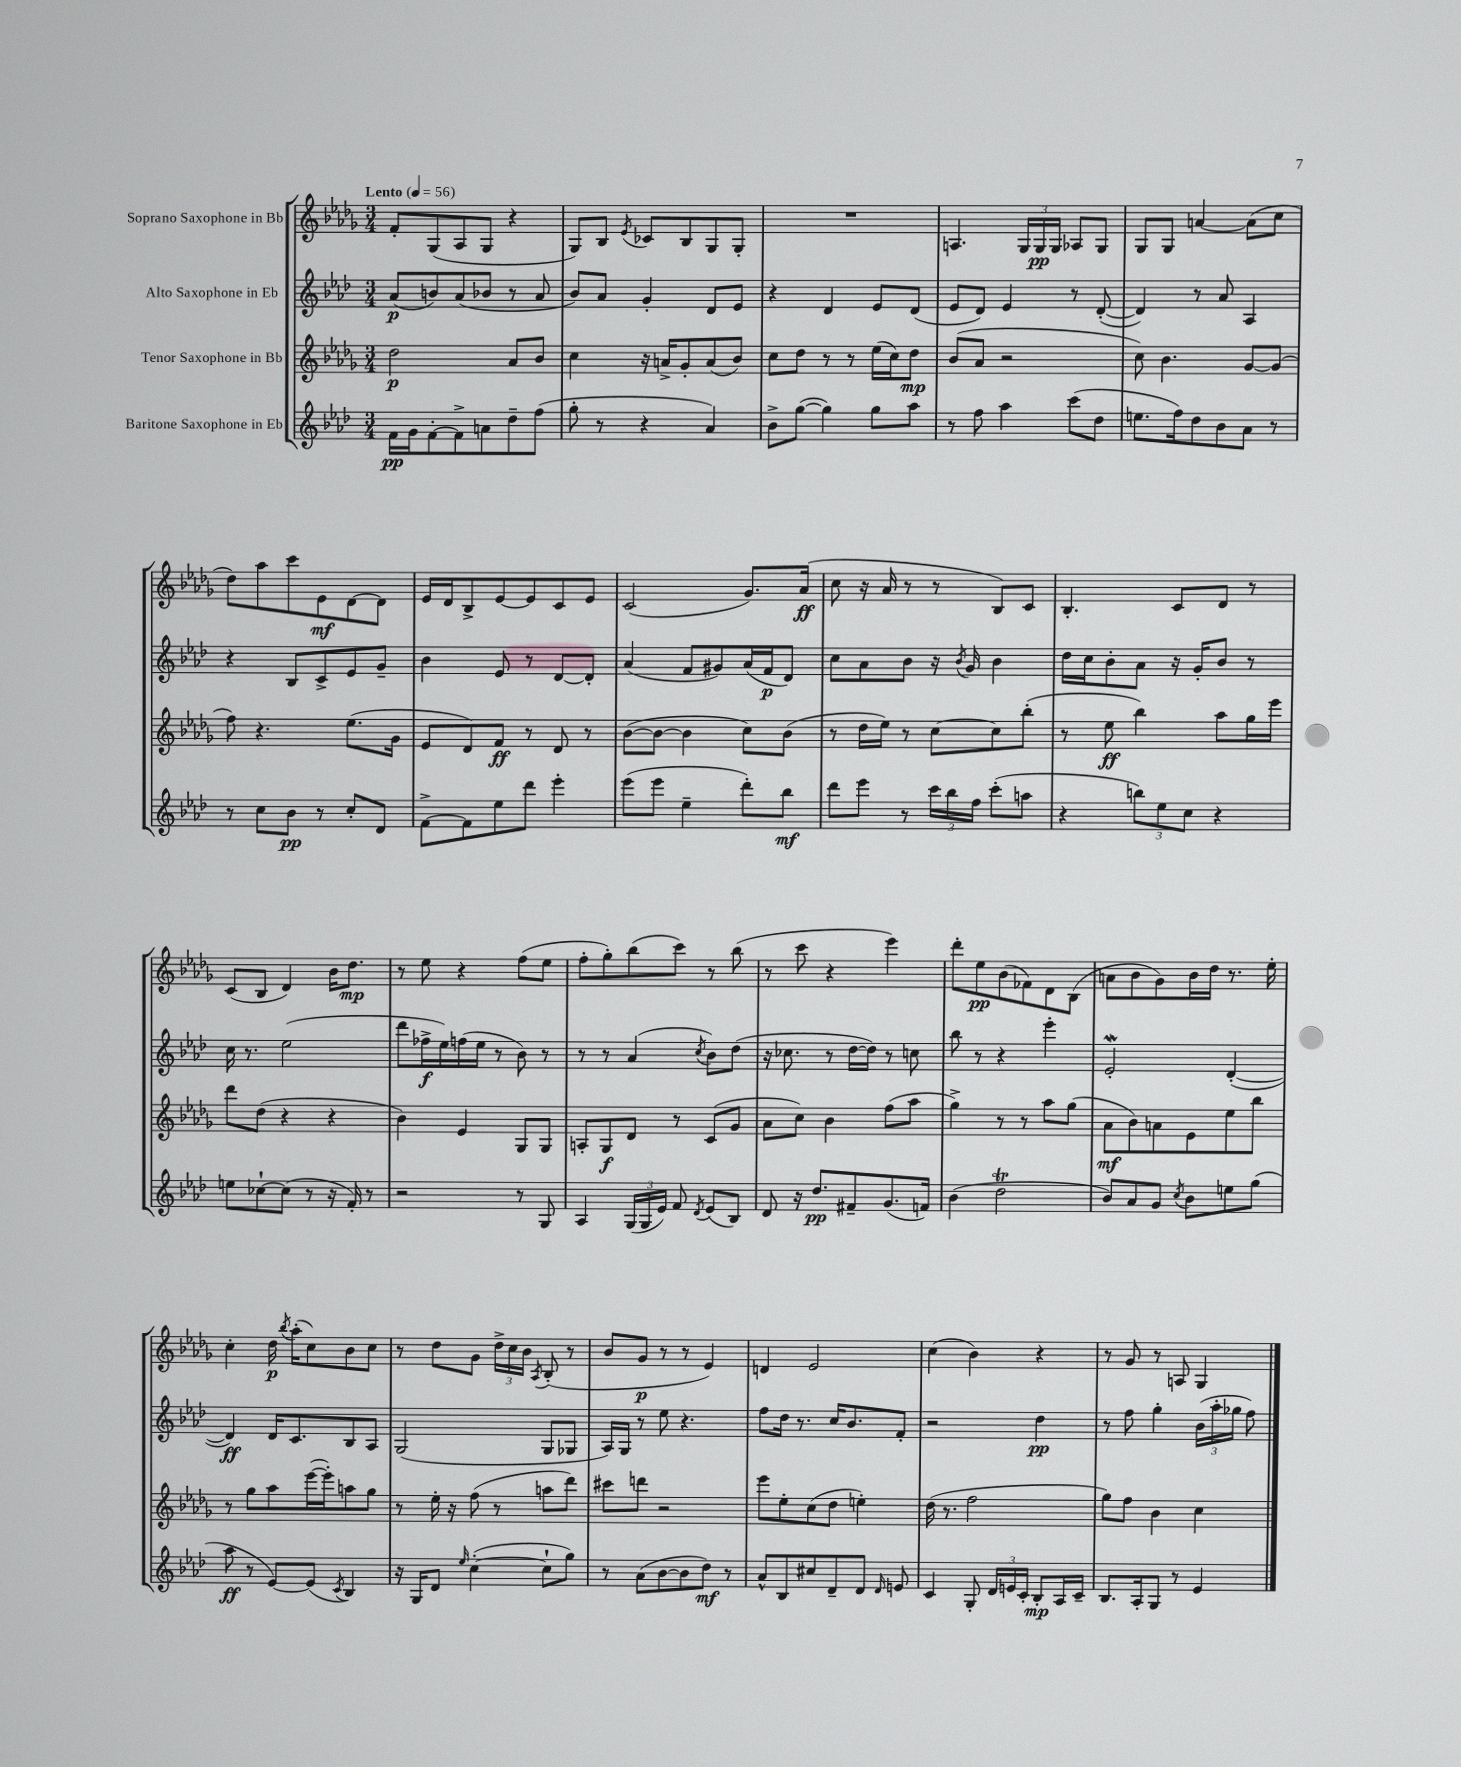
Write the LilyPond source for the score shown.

<<
\new StaffGroup <<
\new Staff = "s0" \with { instrumentName = "Soprano Saxophone in Bb" } {
    \clef treble \key des \major \numericTimeSignature \time 3/4 \tempo "Lento" 4 = 56
    \autoBeamOff f'8[-. ges8( aes8 ges8] r4 |
    ges8[) bes8] \acciaccatura { ees'8 } ces'8[ bes8 ges8 ges8]-. |
    R2. |
    a4. \tuplet 3/2 { ges16[ ges16\pp ges16] } aes8[ ges8] |
    ges8[ ges8] a'4~ a'8[( c''8] |
    des''8[) aes''8 c'''8 ees'8\mf des'8~ des'8] |
    ees'16[ des'16 bes8-> ees'8~ ees'8 c'8 ees'8] |
    c'2( ges'8.[) aes'16]\ff( |
    c''8 r16 aes'16 r8 r8 bes8[) c'8] |
    bes4.-. c'8[ des'8] r8 |
    c'8[( bes8] des'4) bes'16[ des''8.]\mp |
    r8 ees''8 r4 f''8[( ees''8] |
    f''8[-. ges''8-.) bes''8( c'''8]) r8 bes''8( |
    r8 c'''8 r4 ees'''4) |
    des'''8[-. ees''8\pp bes'8( fes'8) des'8 bes8]( |
    a'8[ bes'8 ges'8) bes'16 des''16] r8. ees''16-. |
    c''4-. des''16\p \acciaccatura { bes''8 } aes''16[-.( c''8) bes'8 c''8] |
    r8 des''8[ ges'8] \tuplet 3/2 { des''16[-> c''16 bes'16] } \acciaccatura { aes8 } bes8-.( r8 |
    bes'8[ ges'8]\p r8 r8 ees'4) |
    d'4 ees'2 |
    c''4( bes'4) r4 |
    r8 ges'8 r8 a8 ges4 \bar "|." |
}
\new Staff = "s1" \with { instrumentName = "Alto Saxophone in Eb" } {
    \clef treble \key aes \major \numericTimeSignature \time 3/4
    \autoBeamOff aes'8[\p( b'8) aes'8( bes'8] r8 aes'8 |
    bes'8[) aes'8] g'4-. des'8[ ees'8] |
    r4 des'4 ees'8[ des'8]( |
    ees'8[ des'8]) ees'4 r8 des'8~-.( |
    des'4) r8 aes'8 aes4 |
    r4 bes8[ c'8-> ees'8 g'8]-- |
    bes'4 ees'8 r8 des'8[~ des'8]-. |
    aes'4( f'8[ gis'8) aes'16( f'16\p des'8]) |
    c''8[ aes'8 bes'8] r16 \acciaccatura { bes'8 } g'16 bes'4 |
    des''16[ c''16 bes'8-. aes'8] r16 g'16[-. bes'8] r8 |
    c''16 r8. ees''2( |
    des'''8[ fes''16->\f ees''16) f''16( ees''16] r8 bes'8) r8 |
    r8 r8 aes'4( \acciaccatura { c''8 } bes'8[) des''8]( |
    r16 ces''8. r8 des''16[~ des''16]) r8 c''8 |
    bes''8 r8 r4 ees'''4-. |
    ees'2-.\mordent des'4~-.( |
    des'4\ff) des'16[ c'8. bes8 aes8] |
    g2( g8[ ges8] |
    aes16[) g16] r8 ees''8 r4. |
    f''8[ des''16] r8. c''16[ bes'8. f'8]-. |
    r2 des''4\pp |
    r8 f''8 g''4-. \tuplet 3/2 { bes'16[( aes''16-. ges''16] } f''8) \bar "|." |
}
\new Staff = "s2" \with { instrumentName = "Tenor Saxophone in Bb" } {
    \clef treble \key des \major \numericTimeSignature \time 3/4
    \autoBeamOff des''2\p aes'8[ bes'8] |
    c''4 r16 a'16[-> ges'8-. a'8( bes'8]) |
    c''8[ des''8] r8 r8 ees''16[( c''16) des''8]\mp |
    bes'8[( aes'8] r2 |
    c''8) bes'4. ges'8[~ ges'8]( |
    f''8) r4. ees''8.[( ges'16] |
    ees'8[ des'8) f'8]\ff r8 des'8 r8 |
    bes'8[~( bes'8]~ bes'4 c''8[) bes'8]( |
    r8 des''16[ ees''16]) r8 c''8[~ c''8 bes''8]-.( |
    r8 ees''8\ff bes''4) aes''8[ ges''16 ees'''16] |
    des'''8[ des''8]( r4 r4 |
    bes'4) ees'4 ges8[ ges8] |
    a8[-. ges8\f des'8] r8 c'8[( ges'8] |
    aes'8[ c''8]) bes'4 f''8[( aes''8] |
    ges''4->) r8 r8 aes''8[ ges''8]( |
    aes'8[\mf bes'8) a'8 ees'8 ees''8 bes''8] |
    r8 ges''8[ aes''8 ees'''16~( ees'''16-.) a''8 ges''8] |
    r8 ees''16-. r16 f''8( r8 a''8[ des'''8]) |
    cis'''8[ d'''8] r2 |
    ees'''8[ ees''8-. c''8( des''8] e''4-.) |
    des''16( r8. f''2 |
    ges''8[) f''8] bes'4 c''4 \bar "|." |
}
\new Staff = "s3" \with { instrumentName = "Baritone Saxophone in Eb" } {
    \clef treble \key aes \major \numericTimeSignature \time 3/4
    \autoBeamOff f'16[\pp g'16 f'8~-. f'8-> a'8 des''8-- f''8]( |
    g''8-. r8 r4 aes'4) |
    bes'8[-> g''8]~( g''4) g''8[ aes''8] |
    r8 f''8 aes''4 c'''8[( des''8] |
    e''8.[ f''16) des''8 bes'8 aes'8] r8 |
    r8 c''8[ bes'8]\pp r8 c''8[-. des'8] |
    f'8[~-> f'8 ees''8 des'''8] ees'''4-. |
    ees'''8[( ees'''8] ees''4-- des'''8[-.) bes''8]\mf |
    des'''8[ ees'''8] r8 \tuplet 3/2 { c'''16[ bes''16 f''16] } c'''8[-.( a''8] |
    r4 \tuplet 3/2 { b''8[) ees''8 c''8] } r4 |
    e''8[ ces''8~-! ces''8]( r8 r16 f'16-.) r8 |
    r2 r8 g8 |
    aes4 \tuplet 3/2 { g16[( g16 ees'16]) } f'8 \acciaccatura { des'8 } ees'8[( bes8]) |
    des'8 r16 des''8.[\pp fis'8-- g'8.( f'16]) |
    bes'4( des''2\trill |
    bes'8[) aes'8 g'8] \acciaccatura { c''8 } bes'8[ e''8 g''8]( |
    aes''8\ff r8 ees'8[~) ees'8]( \acciaccatura { c'8 } bes4) |
    r16 g16[ des'8] \grace { ees''16 } c''4~-.( c''8[-! g''8]) |
    r8 aes'8[( bes'8~ bes'8 des''8]\mf) r8 |
    aes'8[-^ bes8 cis''8 des'8-- des'8] \grace { des'16 } e'8 |
    c'4 g8-. \tuplet 3/2 { des'16[ e'16 c'16]-. } bes8[-.\mp aes16 c'16]-- |
    bes8.[ aes16-. g8] r8 ees'4 \bar "|." |
}
>>
>>
\layout { \context { \Score \remove "Bar_number_engraver" } }
